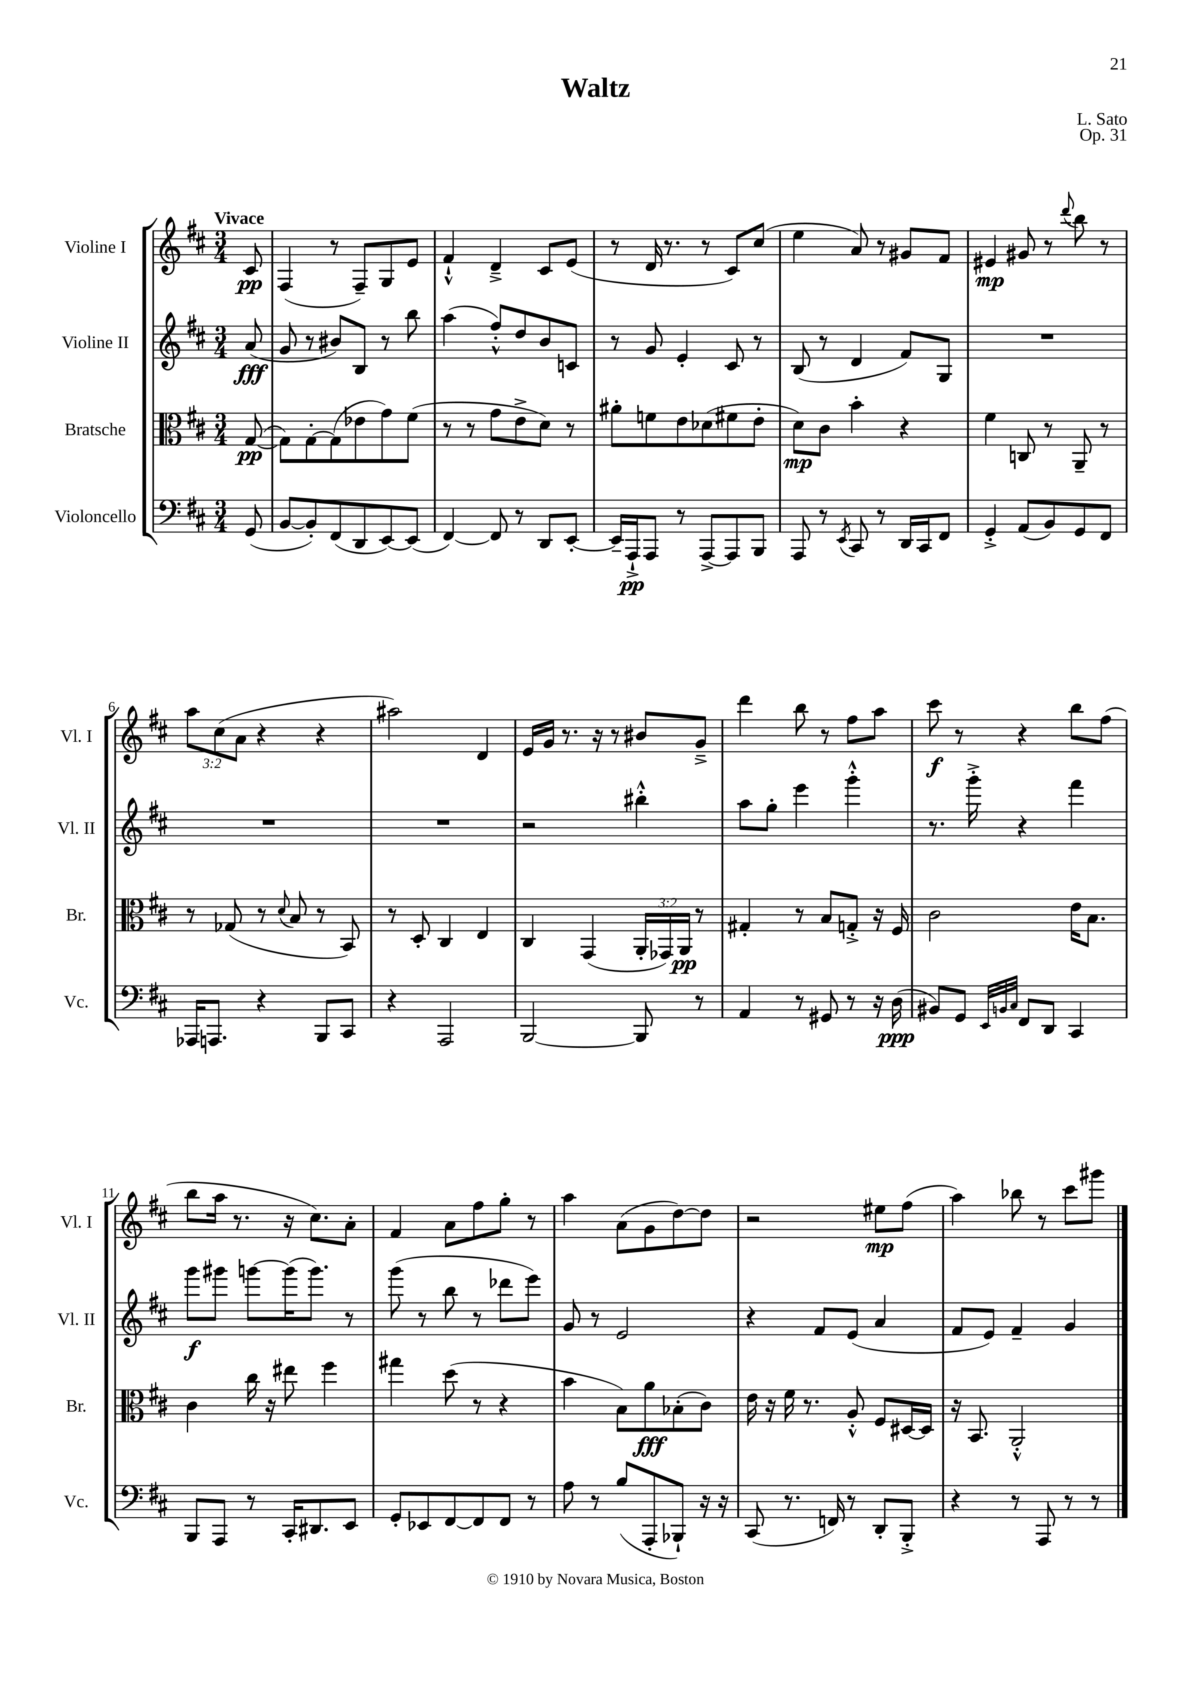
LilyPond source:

\header { title = "Waltz" composer = "L. Sato" opus = "Op. 31" }
<<
\new StaffGroup <<
\new Staff = "s0" \with { instrumentName = "Violine I" shortInstrumentName = "Vl. I" } {
    \clef treble \key d \major \numericTimeSignature \time 3/4 \override Staff.TupletNumber.text = #tuplet-number::calc-fraction-text \partial 8 \tempo "Vivace"
    cis'8\pp |
    fis4( r8 fis8--) g8 e'8 |
    fis'4-!-^ d'4---> cis'8 e'8( |
    r8 d'16 r8. r8 cis'8) cis''8( |
    e''4 a'8) r8 gis'8 fis'8 |
    eis'4\mp gis'8 r8 \appoggiatura { d'''8 } b''8 r8 |
    \tuplet 3/2 { a''8 cis''8( a'8 } r4 r4 |
    ais''2) d'4 |
    e'16 g'16 r8. r16 r8 bis'8 g'8---> |
    d'''4 b''8 r8 fis''8 a''8 |
    cis'''8\f r8 r4 b''8 fis''8( |
    b''8 a''16 r8. r16 cis''8.) a'8-. |
    fis'4 a'8 fis''8 g''8-. r8 |
    a''4 a'8( g'8 d''8~) d''8 |
    r2 eis''8\mp fis''8( |
    a''4) bes''8 r8 cis'''8 gis'''8 \bar "|." |
}
\new Staff = "s1" \with { instrumentName = "Violine II" shortInstrumentName = "Vl. II" } {
    \clef treble \key d \major \numericTimeSignature \time 3/4 \partial 8
    a'8\fff( |
    g'8 r8 bis'8) b8 r8 b''8 |
    a''4( fis''8-.-^) d''8 b'8 c'8 |
    r8 g'8 e'4-. cis'8 r8 |
    b8( r8 d'4 fis'8) g8 |
    R2. |
    R2. |
    R2. |
    r2 bis''4-.-^ |
    a''8 g''8-. e'''4 g'''4-.-^ |
    r8. g'''16-.-> r4 fis'''4 |
    g'''8\f gis'''8 g'''8~ g'''16( g'''8.) r8 |
    g'''8( r8 b''8 r8 des'''8 e'''8) |
    g'8 r8 e'2 |
    r4 fis'8 e'8( a'4 |
    fis'8 e'8) fis'4-- g'4 \bar "|." |
}
\new Staff = "s2" \with { instrumentName = "Bratsche" shortInstrumentName = "Br." } {
    \clef alto \key d \major \numericTimeSignature \time 3/4 \override Staff.TupletNumber.text = #tuplet-number::calc-fraction-text \partial 8
    g8~\pp( |
    g8) g8~-. g8( ees'8 g'8) fis'8( |
    r8 r8 g'8 e'8-> d'8) r8 |
    ais'8-. f'8 e'8 des'8( fis'8 e'8-. |
    d'8\mp) cis'8 b'4-. r4 |
    fis'4 c8 r8 a,8-- r8 |
    r8 ges8( r8 \appoggiatura { d'8 } b8 r8 b,8) |
    r8 d8-. cis4 e4 |
    cis4 g,4( \tuplet 3/2 { a,16-. ges,16) a,16\pp } r8 |
    gis4-. r8 b8 g8-.-> r16 fis16 |
    cis'2 e'16 b8. |
    cis'4 cis''16 r16 eis''8 fis''4 |
    gis''4 d''8( r8 r4 |
    b'4 b8) a'8\fff bes8-.( cis'8) |
    e'16 r16 fis'16 r8. a8-.-^ fis8 dis16~ dis16 |
    r16 b,8. a,2-.-^ \bar "|." |
}
\new Staff = "s3" \with { instrumentName = "Violoncello" shortInstrumentName = "Vc." } {
    \clef bass \key d \major \numericTimeSignature \time 3/4 \partial 8
    g,8( |
    b,8~ b,8-.) fis,8( d,8 e,8~) e,8( |
    fis,4~) fis,8 r8 d,8 e,8~-. |
    e,16-- a,,16-!->\pp a,,8 r8 a,,8~-> a,,8 b,,8 |
    a,,8 r8 \acciaccatura { e,8 } cis,8 r8 d,16 cis,16 fis,8 |
    g,4-.-> a,8( b,8) g,8 fis,8 |
    aes,,16 a,,8. r4 b,,8 cis,8 |
    r4 a,,2 |
    b,,2~ b,,8 r8 |
    a,4 r8 gis,8 r8 r16 d16\ppp( |
    bis,8) g,8 \grace { e,32 b,32 cis32 } fis,8 d,8 cis,4 |
    b,,8 a,,8 r8 cis,16-. dis,8. e,8 |
    g,8-. ees,8 fis,8~ fis,8 fis,8 r8 |
    a8 r8 b8( a,,8-. bes,,8-!) r16 r16 |
    cis,8( r8. f,16) r8 d,8-. b,,8-.-> |
    r4 r8 a,,8 r8 r8 \bar "|." |
}
>>
>>
